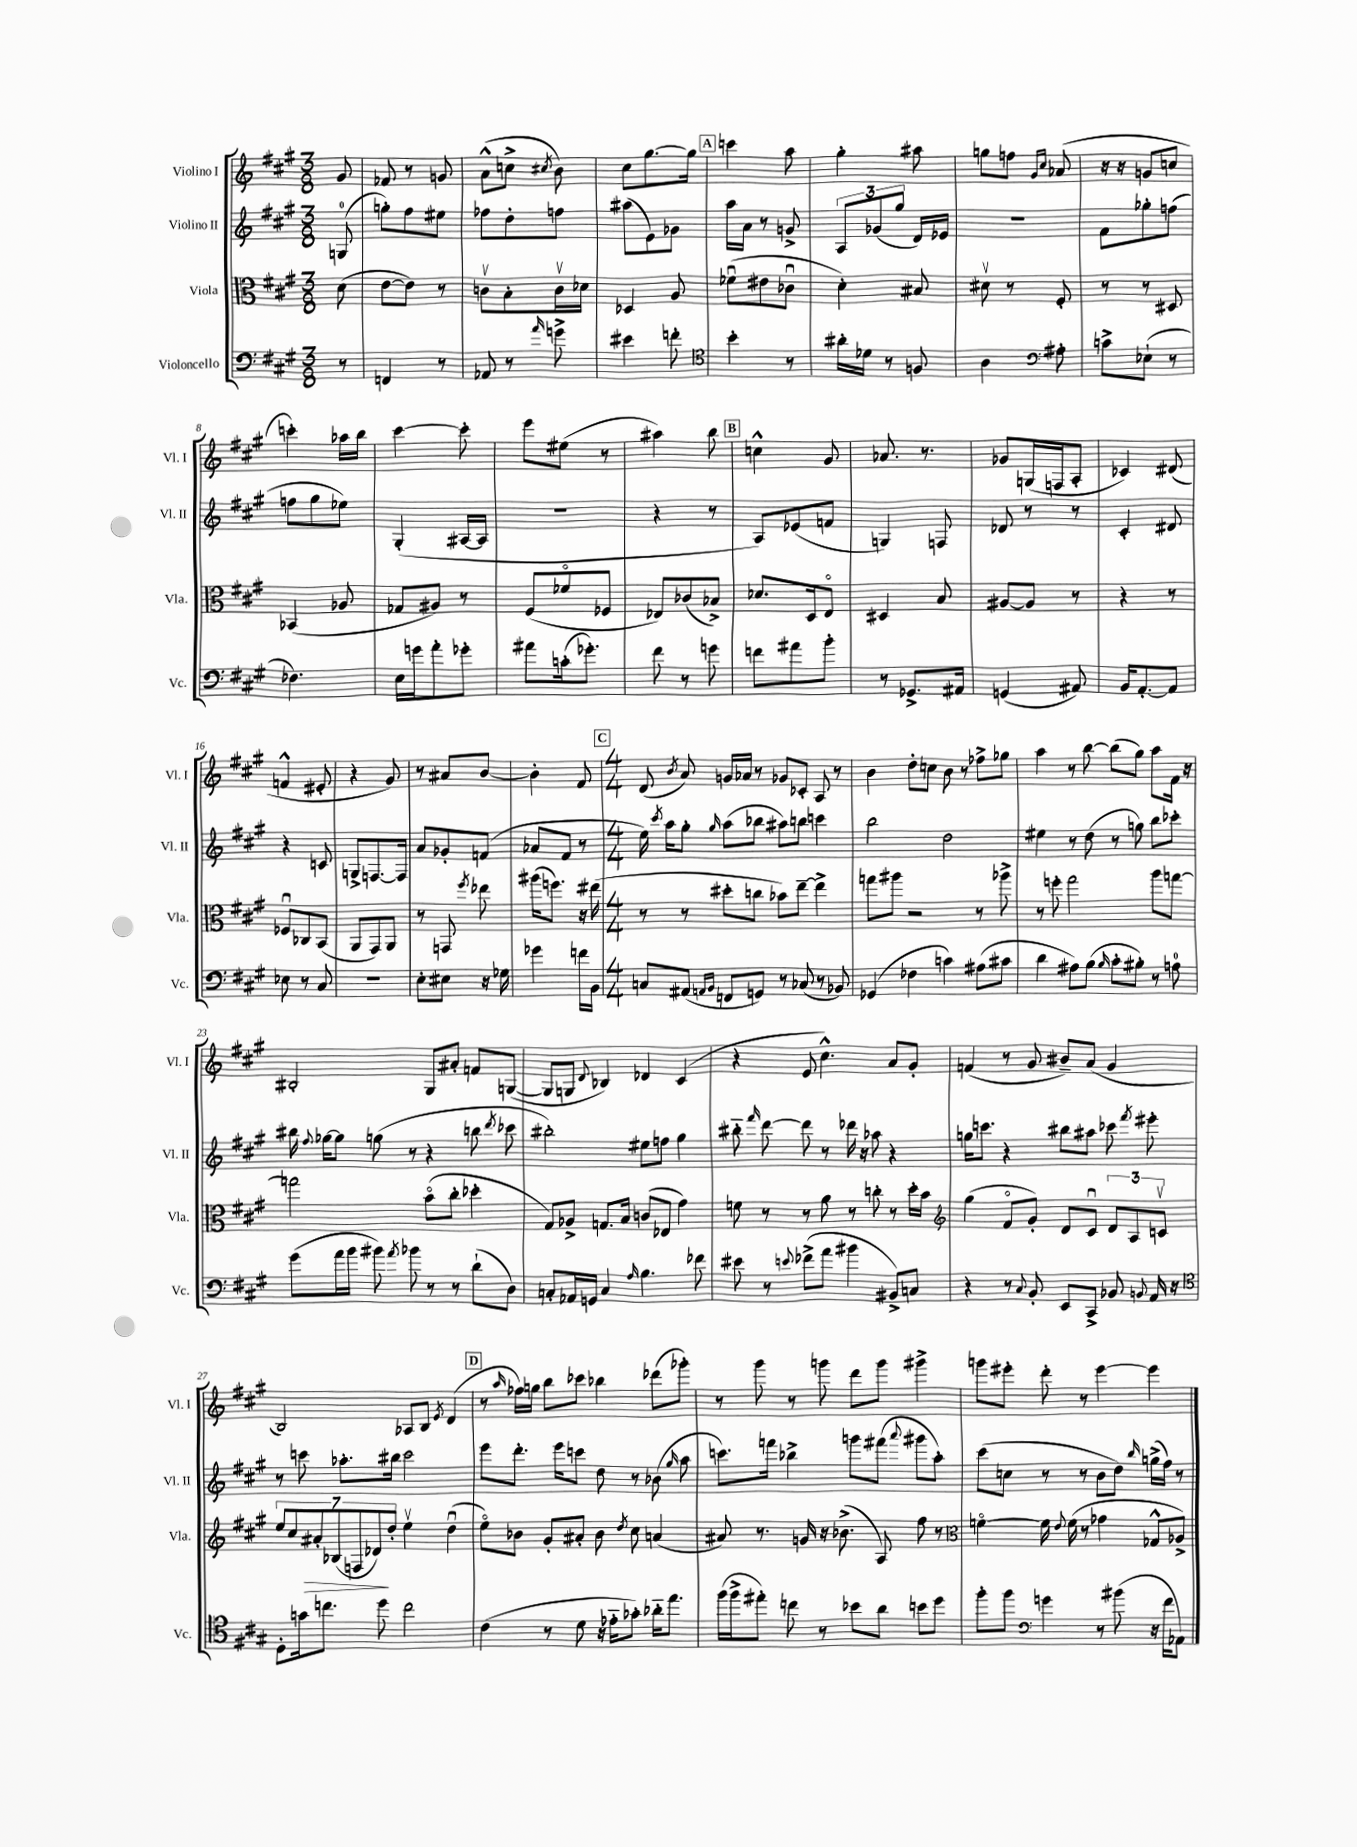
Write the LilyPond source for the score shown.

<<
\new StaffGroup <<
\new Staff = "s0" \with { instrumentName = "Violino I" shortInstrumentName = "Vl. I" } {
    \clef treble \key a \major \numericTimeSignature \time 3/8 \partial 8
    \autoBeamOff gis'8 |
    fes'8 r8 g'8 |
    a'8[-^( c''8]-> \acciaccatura { cis''8 } b'8) |
    cis''8[ gis''8.~ gis''16] |
    \mark \markup { \box "A" } c'''4 a''8 |
    gis''4-. ais''8 |
    g''8[ f''8] \grace { gis'16[ cis''16] } aes'8( |
    r16 r16 g'8[ c''8] |
    c'''4-.) aes''16[ b''16] |
    cis'''4~ cis'''8-. |
    e'''8[ eis''8]( r8 |
    ais''4) b''8 |
    \mark \markup { \box "B" } c''4-^ gis'8 |
    aes'8. r8. |
    ges'8[ g16( f16 a8]-. |
    ces'4) dis'8( |
    f'4-^ eis'8-. |
    r4 gis'8) |
    r8 ais'8[ b'8]~ |
    b'4-. fis'8 |
    \mark \markup { \box "C" } \numericTimeSignature \time 4/4 d'8( \acciaccatura { b'8 } a'8) g'16[ aes'16] r8 ges'8[ ces'8]-. a8 r8 |
    b'4 d''8[-. c''8] b'8 r8 fes''8[-> ges''8] |
    a''4 r8 b''8~ b''8[( gis''8]) a''8[ fis'16] r16 |
    bis2-. gis8[ ais'8]-. f'8[ g8]~( |
    g8[ g8] \appoggiatura { d'8 } bes4) des'4 cis'4( |
    r4 e'8 cis''4.-^) a'8[ gis'8]-. |
    f'4( r8 gis'8 bis'8[--) a'8]( gis'4 |
    b2) aes8[ b8] \acciaccatura { e'8 } d'4( |
    \mark \markup { \box "D" } r8 \grace { a''16 } fes''16[) g''16] b''8[ ces'''8] bes''4 des'''8[( ges'''8]-.) |
    r8 gis'''8 r8 g'''8 d'''8[ g'''8] gis'''4-> |
    g'''8[ eis'''8]-. d'''8-. r8 eis'''4~ eis'''4 \bar "|." |
}
\new Staff = "s1" \with { instrumentName = "Violino II" shortInstrumentName = "Vl. II" } {
    \clef treble \key a \major \numericTimeSignature \time 3/8 \partial 8
    \autoBeamOff g8-0( |
    g''8[-.) fis''8 eis''8] |
    fes''8[ d''8-. f''8] |
    ais''8[( e'8) ges'8] |
    \mark \markup { \box "A" } a''16[ a'16] r8 g'8-> |
    \tuplet 3/2 { a8[ ges'8( gis''8] } d'16[) ees'16] |
    R4. |
    fis'8[ ges''8-. f''8]( |
    f''8[ gis''8 ees''8]) |
    gis4-.( ais16[~ ais16] |
    R4. |
    r4 r8 |
    \mark \markup { \box "B" } a8[) ees'8( f'8] |
    g4) f8 |
    des'8 r8 r8 |
    cis'4-. dis'8 |
    r4 c'8 |
    g8[-> f8.~ f16] |
    a'8[ ges'8-. f'8]( |
    aes'8[ fis'8] r8 |
    \mark \markup { \box "C" } \numericTimeSignature \time 4/4 e''16) \acciaccatura { cis'''8 } a''16[ gis''8]-. \grace { gis''16 } a''8[( bes''8] ais''8[) b''8] c'''4 |
    b''2 d''2 |
    eis''4 r8 d''8( r8 g''8) b''8[ ces'''8]-. |
    bis''16 \appoggiatura { fis''8 } ges''16[~ ges''8] g''8( r8 r4 b''8 \acciaccatura { d'''8 } ces'''8 |
    bis''2-.) eis''8[ f''8] gis''4 |
    bis''8-_ \grace { fis'''16 } d'''8~ d'''8 r8 des'''16 r16 aes''8 r4 |
    g''16[ c'''8.] r4 bis''8[ ais''8] ces'''8 \acciaccatura { fis'''8 } eis'''8-. |
    r8 c'''8 aes''8.[-. bis''16] c'''2 |
    \mark \markup { \box "D" } e'''8[ d'''8.]-. e'''16[ c'''8] d''8 r8 bes'8( \grace { gis''16 } a''8 |
    c'''8.[) f'''16] bes''4-> g'''8[ fis'''8]( \appoggiatura { a'''8 } gis'''8[ a''8]-.) |
    cis'''8[( c''8] r8 r8 b'8[ d''8]) \grace { b''16 } g''16[->( fis''16]) r8 \bar "|." |
}
\new Staff = "s2" \with { instrumentName = "Viola" shortInstrumentName = "Vla." } {
    \clef alto \key a \major \numericTimeSignature \time 3/8 \partial 8
    \autoBeamOff d'8( |
    e'8[~ e'8]) r8 |
    c'8[\upbow b8-. c'16\upbow des'16] |
    des4 a8 |
    \mark \markup { \box "A" } fes'8[\downbow( eis'8 ces'8]\downbow |
    d'4-.) bis8 |
    dis'8\upbow r8 fis8-. |
    r8 r8 dis8 |
    bes,4( aes8 |
    ges8[ ais8]) r8 |
    fis8[( fes'8\flageolet fes8] |
    ees8[) ces'8( bes8]->) |
    \mark \markup { \box "B" } des'8.[ d16 e8]\flageolet |
    dis4 b8 |
    ais8[~ ais8] r8 |
    r4 r8 |
    fes8[\downbow ces8 b,8]( |
    a,8[ gis,8) a,8] |
    r8 g,8 \acciaccatura { fis''8 } ees''8 |
    ais''16[( f''8.]) r16 eis''16( |
    \mark \markup { \box "C" } \numericTimeSignature \time 4/4 r8 r8 dis''8[-. c''8] bes'8[) e''8]~-- e''4-> |
    g''8[ ais''8] r2 r8 aes''8-> |
    r8 f''8-. gis''2 a''8[ g''8]~ |
    g''2 b'8[\flageolet( cis''8]-. des''4-. |
    gis8[) aes8]-> g8.[ b16] c'8[( ees8] gis'4) |
    f'8 r8 r8 a'8 r8 c''8-. r8 d''16[-. b'16] |
    \clef treble gis''4( fis'8[\flageolet gis'8]-.) d'8[ cis'8]\downbow \tuplet 3/2 { d'8[ a8 c'8]\upbow } |
    \tuplet 7/4 { e''8[ cis''8 ais'8-.\> bes8( f8 des'8\!) d''8]-. } e''4\upbow d''4\downbow( |
    \mark \markup { \box "D" } e''8[\flageolet) bes'8] gis'8[-. ais'8]-. bes'8 \acciaccatura { d''8 } cis''8 a'4( |
    ais'8) r8. g'16 r16 bes'8.->( a8) fis''8 r8 |
    \clef alto f'4~\flageolet f'16 \appoggiatura { e'8 } f'16( r8 ges'4 ges8[-^ aes8]->) \bar "|." |
}
\new Staff = "s3" \with { instrumentName = "Violoncello" shortInstrumentName = "Vc." } {
    \clef bass \key a \major \numericTimeSignature \time 3/8 \partial 8
    \autoBeamOff r8 |
    f,4 r8 |
    aes,8 r8 \grace { a'16 } g'8-> |
    eis'4 f'8-. |
    \mark \markup { \box "A" } \clef tenor b'4-. r8 |
    ais'16[-. des'16] r8 f8 |
    a4 \clef bass ais8-. |
    c'8[-> ees8]-!( r8 |
    fes4.) |
    e16[ g'16 a'8-. ges'8]-. |
    ais'8[ c'16-.( ges'8.]-.) |
    fis'8 r8 g'8 |
    \mark \markup { \box "B" } f'8[ ais'8 b'8]-. |
    r8 ges,8.[-> ais,16] |
    g,4( ais,8) |
    b,16[ a,8.~-. a,8] |
    ees8 r8 cis8 |
    R4. |
    e8[-. eis8] r16 ges16 |
    ges'4 f'16[ b,16] |
    \mark \markup { \box "C" } \numericTimeSignature \time 4/4 c8[ ais,8]( \grace { a,16[ b,16] } f,8[ g,8]) r8 ces8( r8 bes,8) |
    ges,4( fes4 c'4) ais8[( cis'8] |
    d'4 ais8[) b8]( \grace { b16 } cis'8[-. bis8]-.) r8 a8-0 |
    gis'8[( a'16 b'16] bis'8) \acciaccatura { a'8 } bes'8 r8 r8 d'8[-!( d8]) |
    c8[-. aes,16 g,16] c4 \grace { a16 } b4. fes'8 |
    eis'8 r8 \appoggiatura { e'8 } fes'8[->( a'8] bis'4 bis,8[->) c8] |
    r4 r8 \appoggiatura { cis8 } b,8-. e,8[ cis,8]-> bes,8 \appoggiatura { b,8 } a,16 r16 |
    \clef tenor d8[-. g'16 c''8.] d''8 c''2 |
    \mark \markup { \box "D" } cis'4( r8 d'8 r16 ees'16[-_ ges'8]-.) aes'16[-_ e''8.] |
    fis''16[( fis''16-> eis''8]-.) c''8 r8 bes'8[ a'8] b'8[ d''8] |
    fis''8[-. fis''8] \clef bass g'4 r8 bis'8( r16 fis'16[ aes,8]) \bar "|." |
}
>>
>>
